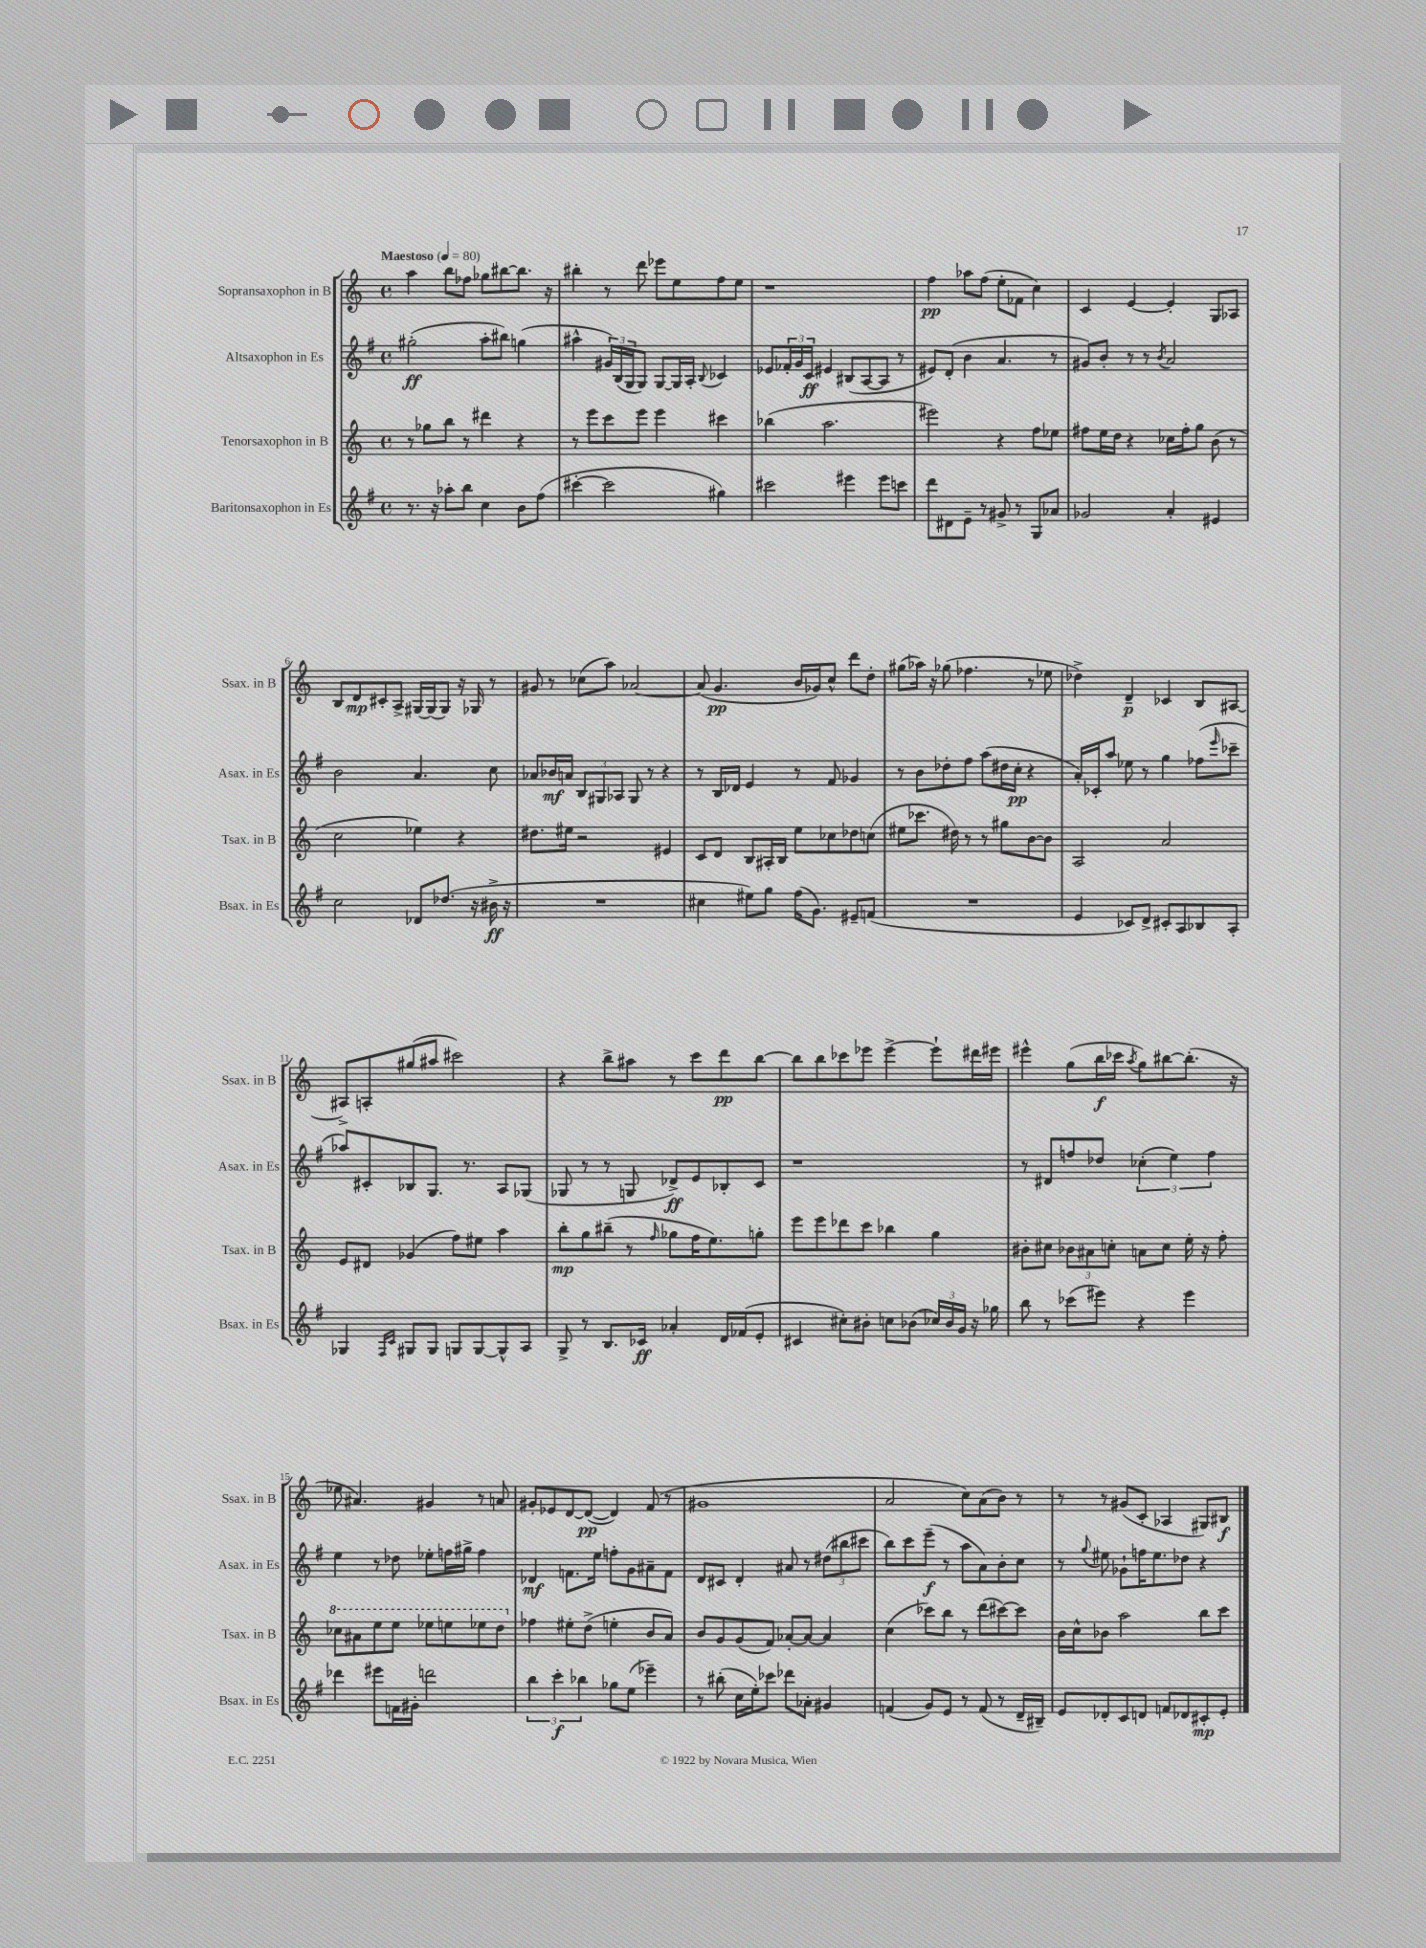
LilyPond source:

<<
\new StaffGroup <<
\new Staff = "s0" \with { instrumentName = "Sopransaxophon in B" shortInstrumentName = "Ssax. in B" } {
    \clef treble \key c \major \defaultTimeSignature \time 4/4 \tempo "Maestoso" 4 = 80
    a''4 b''8 fes''8 ges''8 bis''8~ bis''8. r16 |
    bis''4-. r8 d'''8 ees'''8 e''8 f''8 e''8 |
    r1 |
    f''4\pp aes''8 f''8( e''8-. fes'8 c''4) |
    c'4 e'4~ e'4-. g8 aes8 |
    b8 d'8\mp cis'8-. a8-> gis16~ gis16( gis8) r16 ges16 r8 |
    gis'8 r8 ces''8( a''8) aes'2~ |
    aes'8( g'4.\pp b'16 ges'16) c''8-^ d'''8 d''8-. |
    gis''8( aes''16) r16 ges''8( fes''4. r8 ees''8 |
    des''4->) d'4--\p ces'4 b8 ais8~ |
    ais8-> a8-. gis''8( ais''8 cis'''2) |
    r4 b''8-> ais''8 r8 c'''8 d'''8\pp b''8~ |
    b''8 b''8 ces'''8 ees'''8 ees'''4~-> ees'''8-! dis'''16 eis'''16 |
    eis'''4-^ g''8( b''16\f ces'''16 \acciaccatura { a''8 } g''8) bis''8~ bis''8.-.( r16 |
    ees''8 ais'4.) gis'4 r8 a'8 |
    gis'8-. ees'8 d'8~ d'8~\pp( d'4) f'8( r8 |
    gis'1 |
    a'2 c''8) a'8( b'8) r8 |
    r8 r8 gis'8( c'8-. aes4 gis8) bis8\f \bar "|." |
}
\new Staff = "s1" \with { instrumentName = "Altsaxophon in Es" shortInstrumentName = "Asax. in Es" } {
    \clef treble \key g \major \defaultTimeSignature \time 4/4
    gis''2-.\ff( a''8-. bis''8) g''4( |
    ais''4-^ \tuplet 3/2 { gis'16) b16( g16 } g8) g8~ g16 a16-. \appoggiatura { b8 } ces'4 |
    ees'8 \tuplet 3/2 { fes'16-. g'16 c'16\ff } eis'4 bis8( a8~ a8 r8 |
    eis'8) d'8-.( b'4 a'4. r8 |
    gis'8) b'8-. r8 r8 \acciaccatura { b'8 } a'2 |
    b'2 a'4. c''8 |
    aes'8 bes'16\mf a'16 \tuplet 3/2 { b8 gis8 aes8 } gis8 r8 r4 |
    r8 b16 des'16 e'4 r8 fis'8 ges'4 |
    r8 b'8 des''8-. fis''8 a''8( dis''16 c''16-.\pp r4 |
    a'16-.) ces'16-. a''8 ees''8 r8 g''4 fes''8( \grace { e'''16 } ces'''8-- |
    aes''8) cis'8-. bes8 g8. r8. a8 ges8( |
    ges8 r8 r8 g8 des'8->\ff) e'8 bes8-. c'8 |
    r1 |
    r8 dis'8 f''8 des''8 \tuplet 3/2 { ces''4-.( e''4) f''4 } |
    e''4 r8 des''8 ees''8-. f''16 gis''16-> f''4 |
    des'4\mf f'8. e''16 f''8-. g'8 ais'8-- f'8 |
    d'8 cis'8 d'4-. ais'8 r8 \tuplet 3/2 { dis''8( bis''8 cis'''8 } |
    b''8) c'''8 e'''8--\f( r8 a''8 a'8) b'8-. c''8 |
    r8 \appoggiatura { g''8 } eis''8 ges'8-! f''16 eis''8. des''8 r4 \bar "|." |
}
\new Staff = "s2" \with { instrumentName = "Tenorsaxophon in B" shortInstrumentName = "Tsax. in B" } {
    \clef treble \key c \major \defaultTimeSignature \time 4/4
    r8 ges''8 b''8 r8 dis'''4 r4 |
    r8 e'''8 c'''8 e'''8 e'''4 cis'''4 |
    bes''4( a''2. |
    eis'''2) r4 f''8 ees''8 |
    fis''8 e''16 d''16 r4 ces''16 fis''16-. g''8 b'8( r8 |
    c''2 ees''4) r4 |
    dis''8. eis''16 r2 eis'4 |
    c'8 d'8 b8 ais16-. b16 e''8 ces''8 des''8 c''8( |
    eis''8 ces'''8. dis''16) r8 r8 gis''8 b'8~ b'8 |
    a2 a'2 |
    e'8 dis'8 ges'4( f''8) eis''8 a''4 |
    b''8-.\mp g''8 bis''8--( r8 \grace { f''16 } ges''8 f''16 e''8.) g''8-. |
    e'''8 e'''8 des'''8 c'''8 bes''4 g''4 |
    bis'8-. cis''8 \tuplet 3/2 { bes'8 ais'8 c''8-. } a'8 c''8 e''16-. r16 f''8-. |
    \ottava #1 ces'''8 ais''8 e'''8 e'''8 ees'''8 e'''8 ees'''8 d'''8 \ottava #0 |
    fes''4 eis''8-. d''8->( e''4-. b'8 a'8) |
    b'8 g'8 g'8( f'8) aes'8~-. aes'8~ aes'4 |
    c''4( ces'''8) b''8 r8 d'''8( cis'''8~) cis'''8 |
    b'16 c''16-^ bes'8 a''2 b''8 c'''8 \bar "|." |
}
\new Staff = "s3" \with { instrumentName = "Baritonsaxophon in Es" shortInstrumentName = "Bsax. in Es" } {
    \clef treble \key g \major \defaultTimeSignature \time 4/4
    r8. r16 aes''8-. b''8 c''4 b'8 fis''8( |
    cis'''4~-. cis'''2 gis''4) |
    cis'''2 eis'''4 eis'''8 c'''8 |
    d'''8 dis'8 e'8-- r8 gis'8-> r8 g8 aes'8 |
    ges'2 a'4-. eis'4 |
    c''2 des'8 des''8.( r16 bis'16->\ff r16 |
    R1 |
    cis''4 eis''8) g''8 fis''16( g'8.) eis'8-- f'8( |
    R1 |
    e'4 ces'8) d'8-> cis'8-. a8 bes8 a8-. |
    ges4 \grace { fis16 c'16 } gis8 gis8 g8 g8~ g8-^ a8 |
    g8-> r8 b8. ces'16\ff aes'4-. d'16 fes'16( e'8-. |
    cis'4 cis''8-.) bis'8-. c''8 bes'8( \tuplet 3/2 { ces''16) bes'16 g'16 } r16 ges''16 |
    b''8 r8 ces'''8( eis'''8) r4 eis'''4 |
    des'''4 eis'''8 f'16 gis'16-. d'''2 |
    \tuplet 3/2 { b''4 c'''4-.\f bes''4 } ges''8 e''8( ees'''4--) |
    r8 bis''8-.( c''16 e''16-.) ces'''8 des'''8 aes'8-. gis'4 |
    f'4( g'8) e'8 r8 f'8( r8 d'16-- bis16--) |
    e'8 des'8-. c'8 d'8 f'8 des'8 cis'8-.\mp e'8-. \bar "|." |
}
>>
>>
